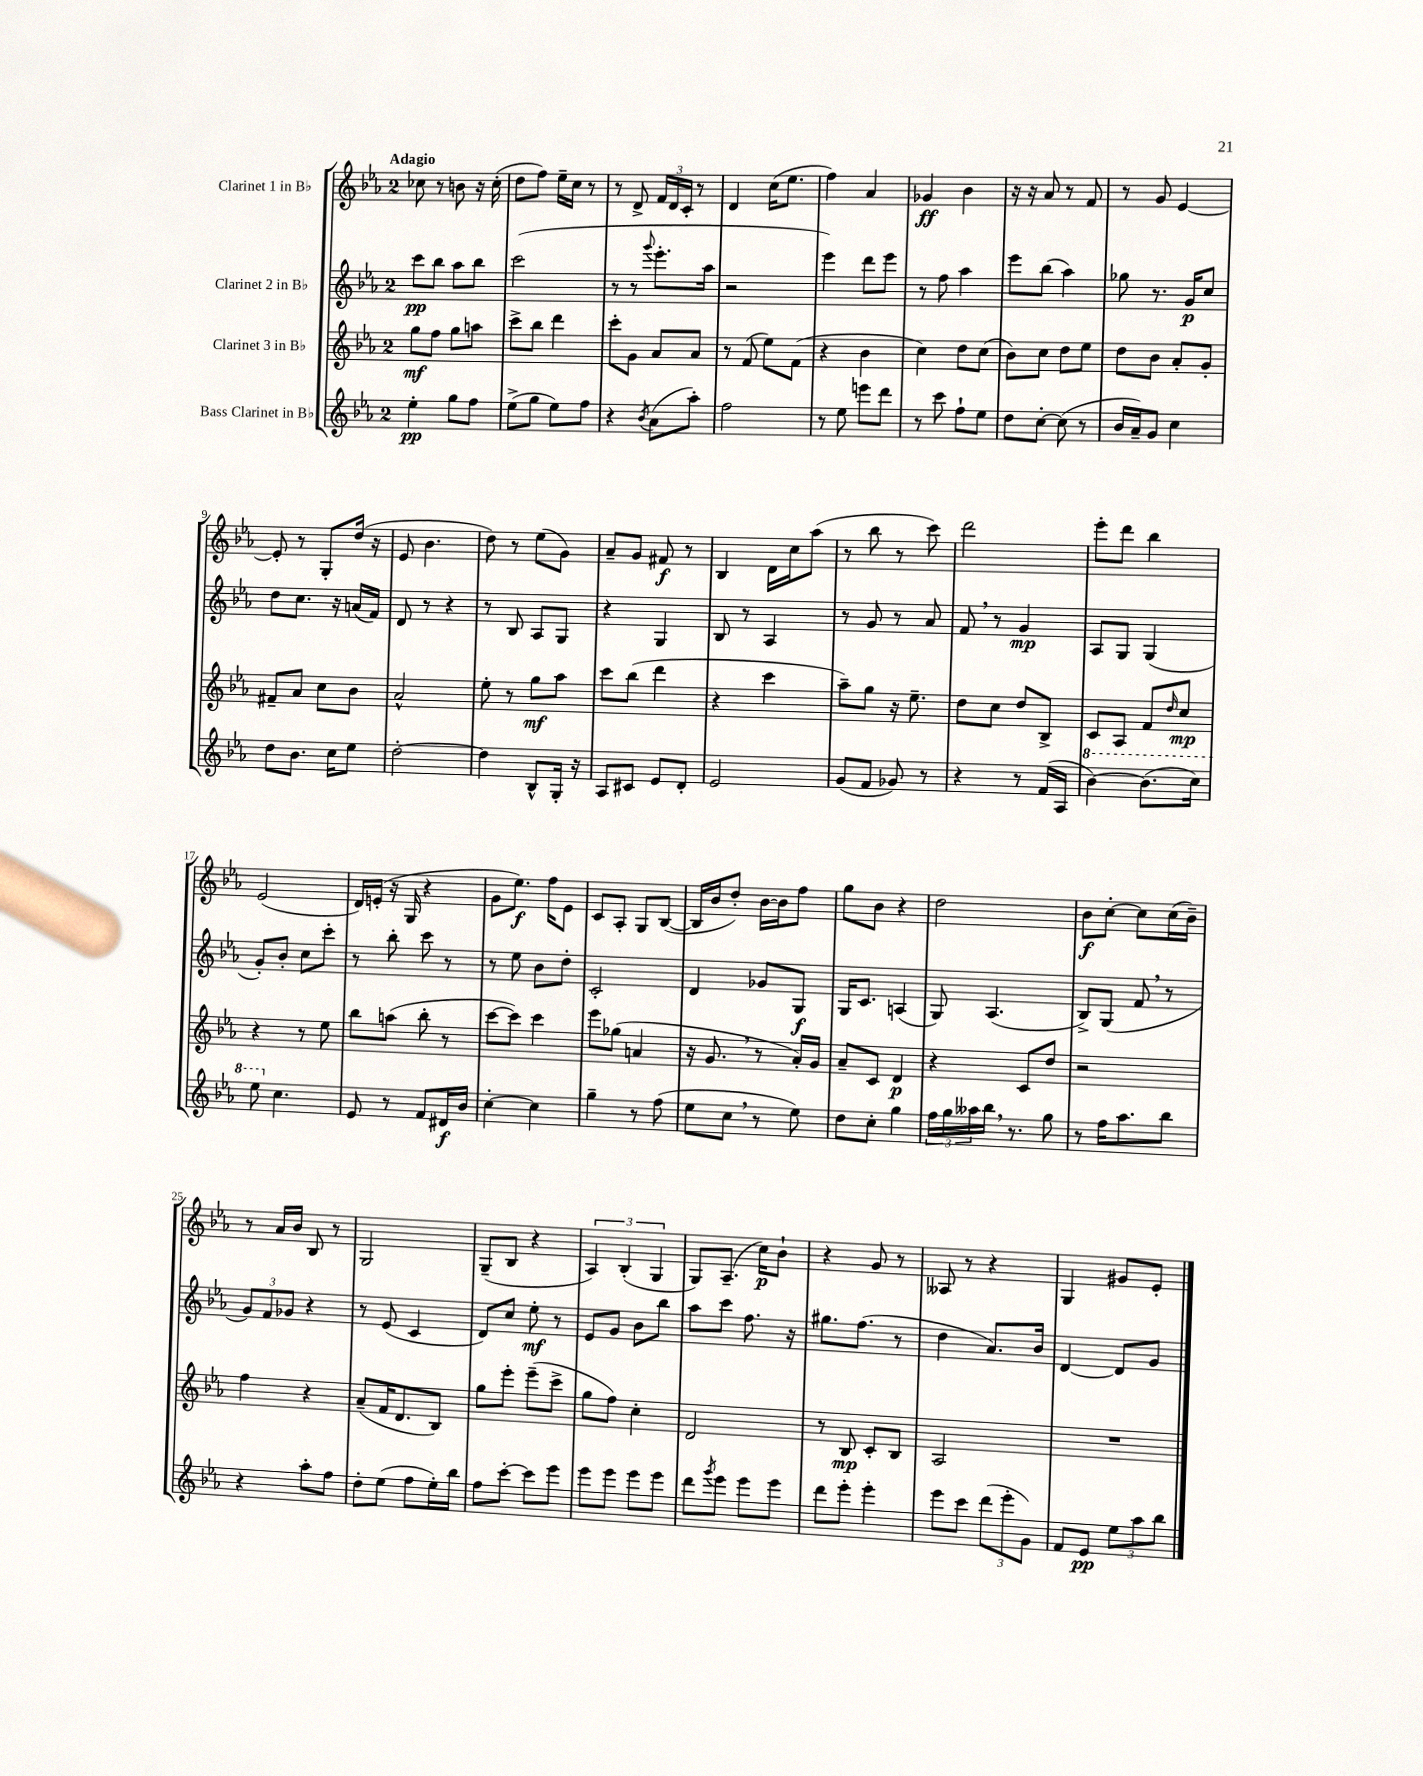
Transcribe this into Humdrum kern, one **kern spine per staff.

**kern	**kern	**kern	**kern
*staff4	*staff3	*staff2	*staff1
*clefG2	*clefG2	*clefG2	*clefG2
*k[b-e-a-]	*k[b-e-a-]	*k[b-e-a-]	*k[b-e-a-]
*M2/4	*M2/4	*M2/4	*M2/4
4ee-'	8gg	8ccc	8cc-
.	8ff	8bb-	8r
8gg	8gg	8aa-	8b
8ff	8aa	8bb-	16r
.	.	.	(16cc-'
=	=	=	=
(8ee-^	8ccc^	(2ccc	8dd
8gg	8bb-	.	8ff)
8ee-)	4ddd	.	16ee-~
.	.	.	16cc
8ff	.	.	8r
=	=	=	=
4r	8ccc'	8r	8r
.	8g	8r	8d^
8qb-	.	8qqggg	.
(8a-	8a-	8.eee-'	24f
.	.	.	24d
.	.	.	24c'
8aa-')	8a-	.	8r
.	.	16aa-	.
=	=	=	=
2ff	8r	2r	4d
.	(8f	.	.
.	8ee-)	.	(16cc
.	.	.	8.ee-
.	(8f	.	.
=	=	=	=
8r	4r	4eee-)	4ff)
8ee-	.	.	.
8eee	4b-	8ddd	4a-
8ddd	.	8eee-	.
=	=	=	=
8r	4cc)	8r	4g-
8ccc	.	8ff	.
8ff`	8dd	4aa-	4b-
8ee-	(8cc	.	.
=	=	=	=
8dd	8b-)	8eee-	16r
.	.	.	16r
[8cc'	8cc	(8bb-	8a-
(8cc]	8dd	4aa-)	8r
8r	8ee-	.	8f
=	=	=	=
16b-	8dd	8gg-	8r
16a-~)	.	.	.
8g	8b-	8.r	8g
4cc	8a-'	.	[4e-
.	.	16g	.
.	8g'	8cc	.
=	=	=	=
8dd	8f#~	8dd	8e-']
8.b-	8a-	8.cc	8r
.	8cc	.	8G'
16cc	.	16r	.
8ee-	8b-	(16a	(16dd
.	.	16f)	16r
=	=	=	=
[2dd'	2a-^^	8d	8e-
.	.	8r	4.b-
.	.	4r	.
=	=	=	=
4dd]	8ee-'	8r	8dd)
.	8r	8B-	8r
8B-^^	8gg	8A-	(8ee-
16G'	8aa-	8G	8g)
16r	.	.	.
=	=	=	=
8A-	8ccc	4r	8a-~
8c#	(8bb-	.	8g
8e-	4ddd	4G	8f#
8d'	.	.	8r
=	=	=	=
2e-	4r	8B-	4B-
.	.	8r	.
.	4ccc	4A-	16d
.	.	.	16cc
.	.	.	(8aa-
=	=	=	=
(8g	8aa-~)	8r	8r
8f	8gg	8g	8bb-
8g-)	16r	8r	8r
.	8.ee-~	.	.
8r	.	8a-	8ccc)
=	=	=	=
4r	8dd	8f	2ddd
.	8cc	8r	.
8r	8dd	4g	.
(16f	8B-^	.	.
16A-	.	.	.
=	=	=	=
[4bb-)	8c	8A-	8eee-'
.	8A-	8G	8ddd
(8.bb-]	8f	(4G	4bb-
.	16qqdd	.	.
.	8cc	.	.
16ccc)	.	.	.
=	=	=	=
8eee-	4r	8g')	(2e-
4.cc	.	8b-'	.
.	8r	8cc	.
.	8ee-	8ccc'	.
=	=	=	=
8e-	8bb-	8r	16d)
.	.	.	(16e'
8r	(8aa	8bb-'	16r
.	.	.	16G
8f	8bb-'	8ccc	4r
16d#	8r	8r	.
16b-	.	.	.
=	=	=	=
[4cc'	[8ccc	8r	8g
.	8ccc])	8ee-	8.ee-)
4cc]	4ccc	8b-	.
.	.	.	16ff
.	.	8dd'	8e-
=	=	=	=
4gg~	8eee-	2c'	8c
.	(8gg-	.	8A-'
8r	4a	.	8G
(8ff	.	.	([8B-
=	=	=	=
8ee-	16r	4d	16B-]
.	8.g	.	16b-
8cc	.	.	8dd')
8r	8r	8g-	[16b-
.	.	.	16b-]
8ee-)	16a-')	8G	8ff
.	16g	.	.
=	=	=	=
8dd	8a-~	16G	8gg
.	.	8.c	.
8cc'	8c	.	8b-
4gg	4d	(4A	4r
=	=	=	=
24ff	4r	8G)	2dd
24gg	.	.	.
24aa--	.	.	.
16bb-	.	(4.A-	.
8.r	.	.	.
.	8c	.	.
8gg	8dd	.	.
=	=	=	=
8r	2r	8B-^)	8b-
16ff	.	(8G	[8cc'
8.aa-	.	.	.
.	.	8f	8cc]
8bb-	.	8r	(16cc
.	.	.	16b-~)
=	=	=	=
4r	4ff	12g)	8r
.	.	12f	.
.	.	.	16a-
.	.	12g-	.
.	.	.	16b-
8aa-'	4r	4r	8B-
8ff	.	.	8r
=	=	=	=
8dd'	(8a-~	8r	2G
(8ee-	16f	(8e-	.
.	8.d	.	.
8ff	.	4c	.
16ee-')	8B-)	.	.
16bb-	.	.	.
=	=	=	=
8ff	8gg	8d)	(8G~
[8ccc'	8eee-'	8cc	8B-
8ccc]	(8eee-~	8ee-'	4r
8eee-	8ccc^	8r	.
=	=	=	=
8eee-	8gg	8e-	6A-)
8eee-	8ff)	8g	.
.	.	.	(6B-'
8eee-	4cc'	8b-	.
.	.	.	6G
8eee-	.	8bb-	.
=	=	=	=
8ddd	2d	8aa-	8G)
8qggg	.	.	.
8eee-	.	8ccc	(8.A-~
8eee-	.	8.ff	.
.	.	.	16cc)
8eee-	.	.	8b-`
.	.	16r	.
=	=	=	=
8ddd	8r	8.gg#	4r
8eee-'	8B-	.	.
.	.	(8.ff	.
4eee-'	8c'	.	8g
.	8B-	8r	8r
=	=	=	=
8eee-	2A-	4dd	8A--
8ccc	.	.	8r
(12ddd	.	8.a-)	4r
12eee-'	.	.	.
12g)	.	.	.
.	.	16b-	.
=	=	=	=
8f	2r	[4d	4G
8e-	.	.	.
12ee-	.	8d]	8g#
12aa-	.	.	.
.	.	8g	8e-'
12bb-	.	.	.
==	==	==	==
*-	*-	*-	*-
